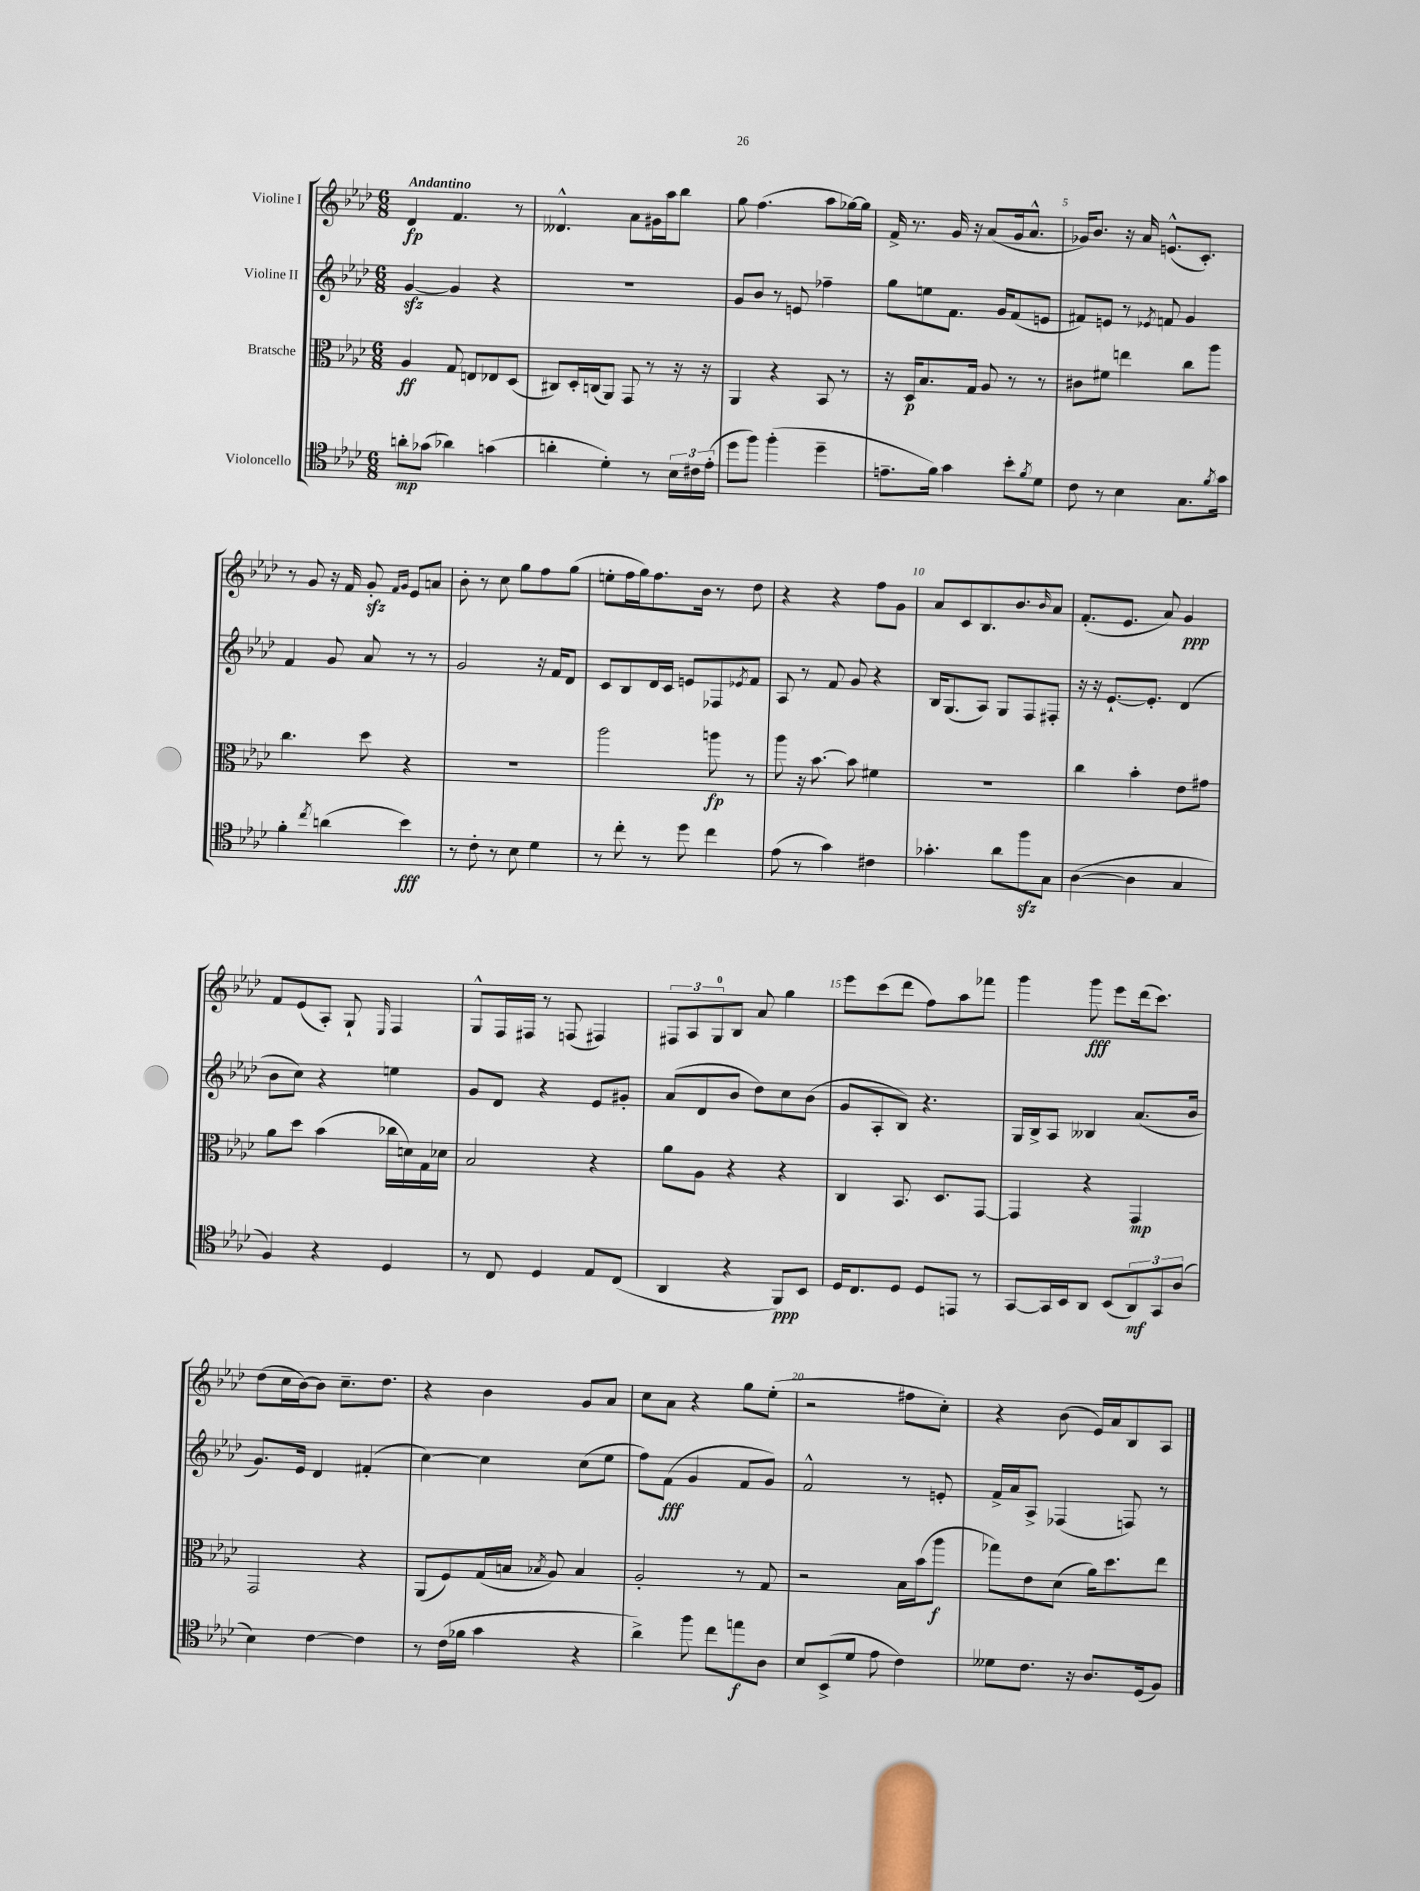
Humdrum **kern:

**kern	**kern	**kern	**kern
*staff4	*staff3	*staff2	*staff1
*clefC4	*clefC3	*clefG2	*clefG2
*k[b-e-a-d-]	*k[b-e-a-d-]	*k[b-e-a-d-]	*k[b-e-a-d-]
*M6/8	*M6/8	*M6/8	*M6/8
8a'\L	4A-/	[4g/	4d-/
(8g-\J	.	.	.
4a-\)	8G/	4g/]	4.f/
.	8E/L	.	.
(4g\	8E-/	4r	.
.	(8D-/J	.	8r
=	=	=	=
4a'\	8C#/L)	2.r	4.d--^^/
.	16D-'/L	.	.
.	(16C/J	.	.
4d-'\)	8AA-/J)	.	.
.	8GG/	.	8a-\L
8r	8r	.	16g#\L
.	.	.	16aa-\J
24B-\LL	16r	.	8bb-\J
24c#\	.	.	.
.	16r	.	.
(24e-'\JJ	.	.	.
=	=	=	=
8dd-\L	4AA-/	8g/L	8gg\
8ff\J)	.	8b-/J	(4.ff\
(4ff'\	4r	8r	.
.	.	8e/	.
4dd-~\	8BB-/	4ff-~\	8aa-\L
.	8r	.	[16gg-\L)
.	.	.	16gg-\]JJ
=	=	=	=
8.e~\L	16r	8gg\L	16f^/
.	16D-/LK	.	8.r
.	8.B-/	8ee\	.
16f\Jk)	.	.	.
4g\	.	8.f\J	16g/
.	16G/Jk	.	16r
.	8A-/	.	(8a-/L
.	.	16g/LK	.
8b-'\L	8r	(8f/	16g/k
.	.	.	8.a-^^/J
8qf/	.	.	.
8d-\J	8r	8e/J	.
=	=	=	=
8c\	8c#\L	8f#/L)	16g-/LK)
.	.	.	8.b-/J
8r	8f#\J	8e/J	.
4B-\	4ee\	8r	16r
.	.	.	16a-/
.	.	8qe-/	.
.	.	8f/	(8.e^^/L
8.G\L	8cc\L	4g/	.
.	.	.	8.c'/J)
.	8aa-\J	.	.
8qf/	.	.	.
16g\Jk	.	.	.
=	=	=	=
4f'\	4.cc\	4f/	8r
.	.	.	8g/
8qcc/	.	.	.
(4a\	.	8g/	16r
.	.	.	16f/
.	8dd-\	8a-/	8g'/
.	.	.	16qqf/LL
.	.	.	16qqg/JJ
4b-\)	4r	8r	8e-/L
.	.	8r	8a/J
=	=	=	=
8r	2.r	2g/	8b-'\
8c'\	.	.	8r
8r	.	.	8cc\
8B-\	.	.	8gg\L
4d-\	.	16r	8ff\
.	.	16f/LK	.
.	.	8d-/J	(8gg\J
=	=	=	=
8r	2aa-\	8c/L	8ee'\L
8cc'\	.	8B-/	16ff\L
.	.	.	16gg\J)
8r	.	16d-/L	8.ff\
.	.	16c/JJ	.
8dd-\	.	8e/L	.
.	.	.	16b-\Jk
4cc\	8aa\	8F-/	8r
.	.	8qe-/	.
.	8r	8f/J	8dd-\
=	=	=	=
(8e-\	8aa-\	8A-/	4r
8r	16r	8r	.
.	[8.b-\	.	.
4g\)	.	8f/	4r
.	8b-\]	8g/	.
4c#\	4f#\	4r	8ff\L
.	.	.	8g\J
=	=	=	=
4.g-'\	2.r	16B-/LK	8a-/L
.	.	(8.G/	.
.	.	.	8c/
.	.	8A-/J)	8.B-/
8a-\L	.	8G/L	.
.	.	.	8.b-/
8ff\	.	8F/	.
.	.	.	16qqb-/
8G\J	.	8F#'/J	8a-/J
=	=	=	=
([4A-\	4cc\	16r	(8.f'/L
.	.	16r	.
.	.	[8.e-`/L	.
.	.	.	8.e-/J
4A-\]	4b-'\	.	.
.	.	8.e-'/]J	.
.	.	.	8a-/)
4G/	8e-\L	(4d-/	4g/
.	8g#\J	.	.
=	=	=	=
4F/)	8a-\L	8b-\L	8f/L
.	8dd-\J	8cc\J)	(8e-/
4r	(4b-\	4r	8A-'/J)
.	.	.	8G`/
.	.	.	16qqE-/
4D-/	16cc-\LL	4ee\	4F/
.	16d\)	.	.
.	16G\	.	.
.	16d-\JJ	.	.
=	=	=	=
8r	2B-/	8g/L	8G^^/L
8C/	.	8d-/J	16F/L
.	.	.	16F#/JJ
4D-/	.	4r	8r
.	.	.	(8F/
8E-/L	4r	8e-/L	4F#/)
(8C/J	.	8g#'/J	.
=	=	=	=
4AA-/	8a-\L	(8a-/L	12F#/L
.	.	.	12A-/
.	8A-\J	8d-/	.
.	.	.	12G/
4r	4r	8b-/J	8B-/J
.	.	8dd-\L)	8a-/
8FF/L)	4r	8cc\	4gg\
8BB-/J	.	(8b-\J	.
=	=	=	=
16D-/LK	4C/	8g/L	8eee-\L
8.C/	.	.	.
.	.	8A-'/	(8ccc\
8D-/J	8.BB-/	8B-/J)	8ddd-\J
8D-/L	.	4.r	8ff\L)
.	8.D-/L	.	.
8EE/J	.	.	8aa-\
8r	[8GG/J	.	8fff-\J
=	=	=	=
[8GG/L	4GG/]	16G/LL	4ggg\
.	.	16B-^/J	.
16GG/]L	.	8A-/J	.
16BB-/J	.	.	.
8AA-/J	4r	4B--/	8ggg\
(8BB-/L	.	.	8eee-\L
12AA-/)	4GG/	(8.a-/L	(16ddd-\k
.	.	.	8.ccc\J)
12GG/	.	.	.
(12A-/J	.	.	.
.	.	16b-/Jk	.
=	=	=	=
4B-\)	2GG/	8.g/L)	(8dd-\L
.	.	.	16cc\L
.	.	16e-/Jk	[16b-\J)
[4c\	.	4d-/	8b-\]J
.	.	.	8.cc~\L
4c\]	4r	(4f#'/	.
.	.	.	8.dd-\J
=	=	=	=
8r	(8AA-/L	[4cc\)	4r
(16c\LL	8F/)	.	.
16f-\JJ	.	.	.
4g\	(16G/L	4cc\]	4b-\
.	16B/JJ	.	.
.	8qB-/	.	.
.	8A-/)	.	.
4r	4B-/	(8cc\L	8g/L
.	.	8ee-\J	8a-/J
=	=	=	=
4a-^\)	2A-'/	8ff\L)	8cc\L
.	.	(8f\J	8a-\J
8ff\	.	4g/	4r
8cc\L	.	.	.
8ee\	8r	8f/L	8gg\L
8A-\J	8G/	8g/J)	(8ee-'\J
=	=	=	=
8B-/L	2r	2f^^/	2r
(8BB-^/	.	.	.
8d-/J	.	.	.
8e-\	.	.	.
4c\)	16B-\LL	8r	8ff#\L
.	(16b-\J	.	.
.	8aa-\J	8e'/	8cc'\J)
=	=	=	=
8d--\L	8gg-\L)	16f^/LL	4r
.	.	16a-/J	.
8.c\J	8e-\	8A-^/J	.
.	(8d-\J	(4F-/	(8b-\
16r	.	.	.
8.A-/L	16a-\LK)	.	16e-/LL)
.	8.dd-\	.	16a-/J
.	.	8F/)	8B-/
(16D-/k	.	.	.
8F/J)	8ee-\J	8r	8A-/J
==	==	==	==
*-	*-	*-	*-
